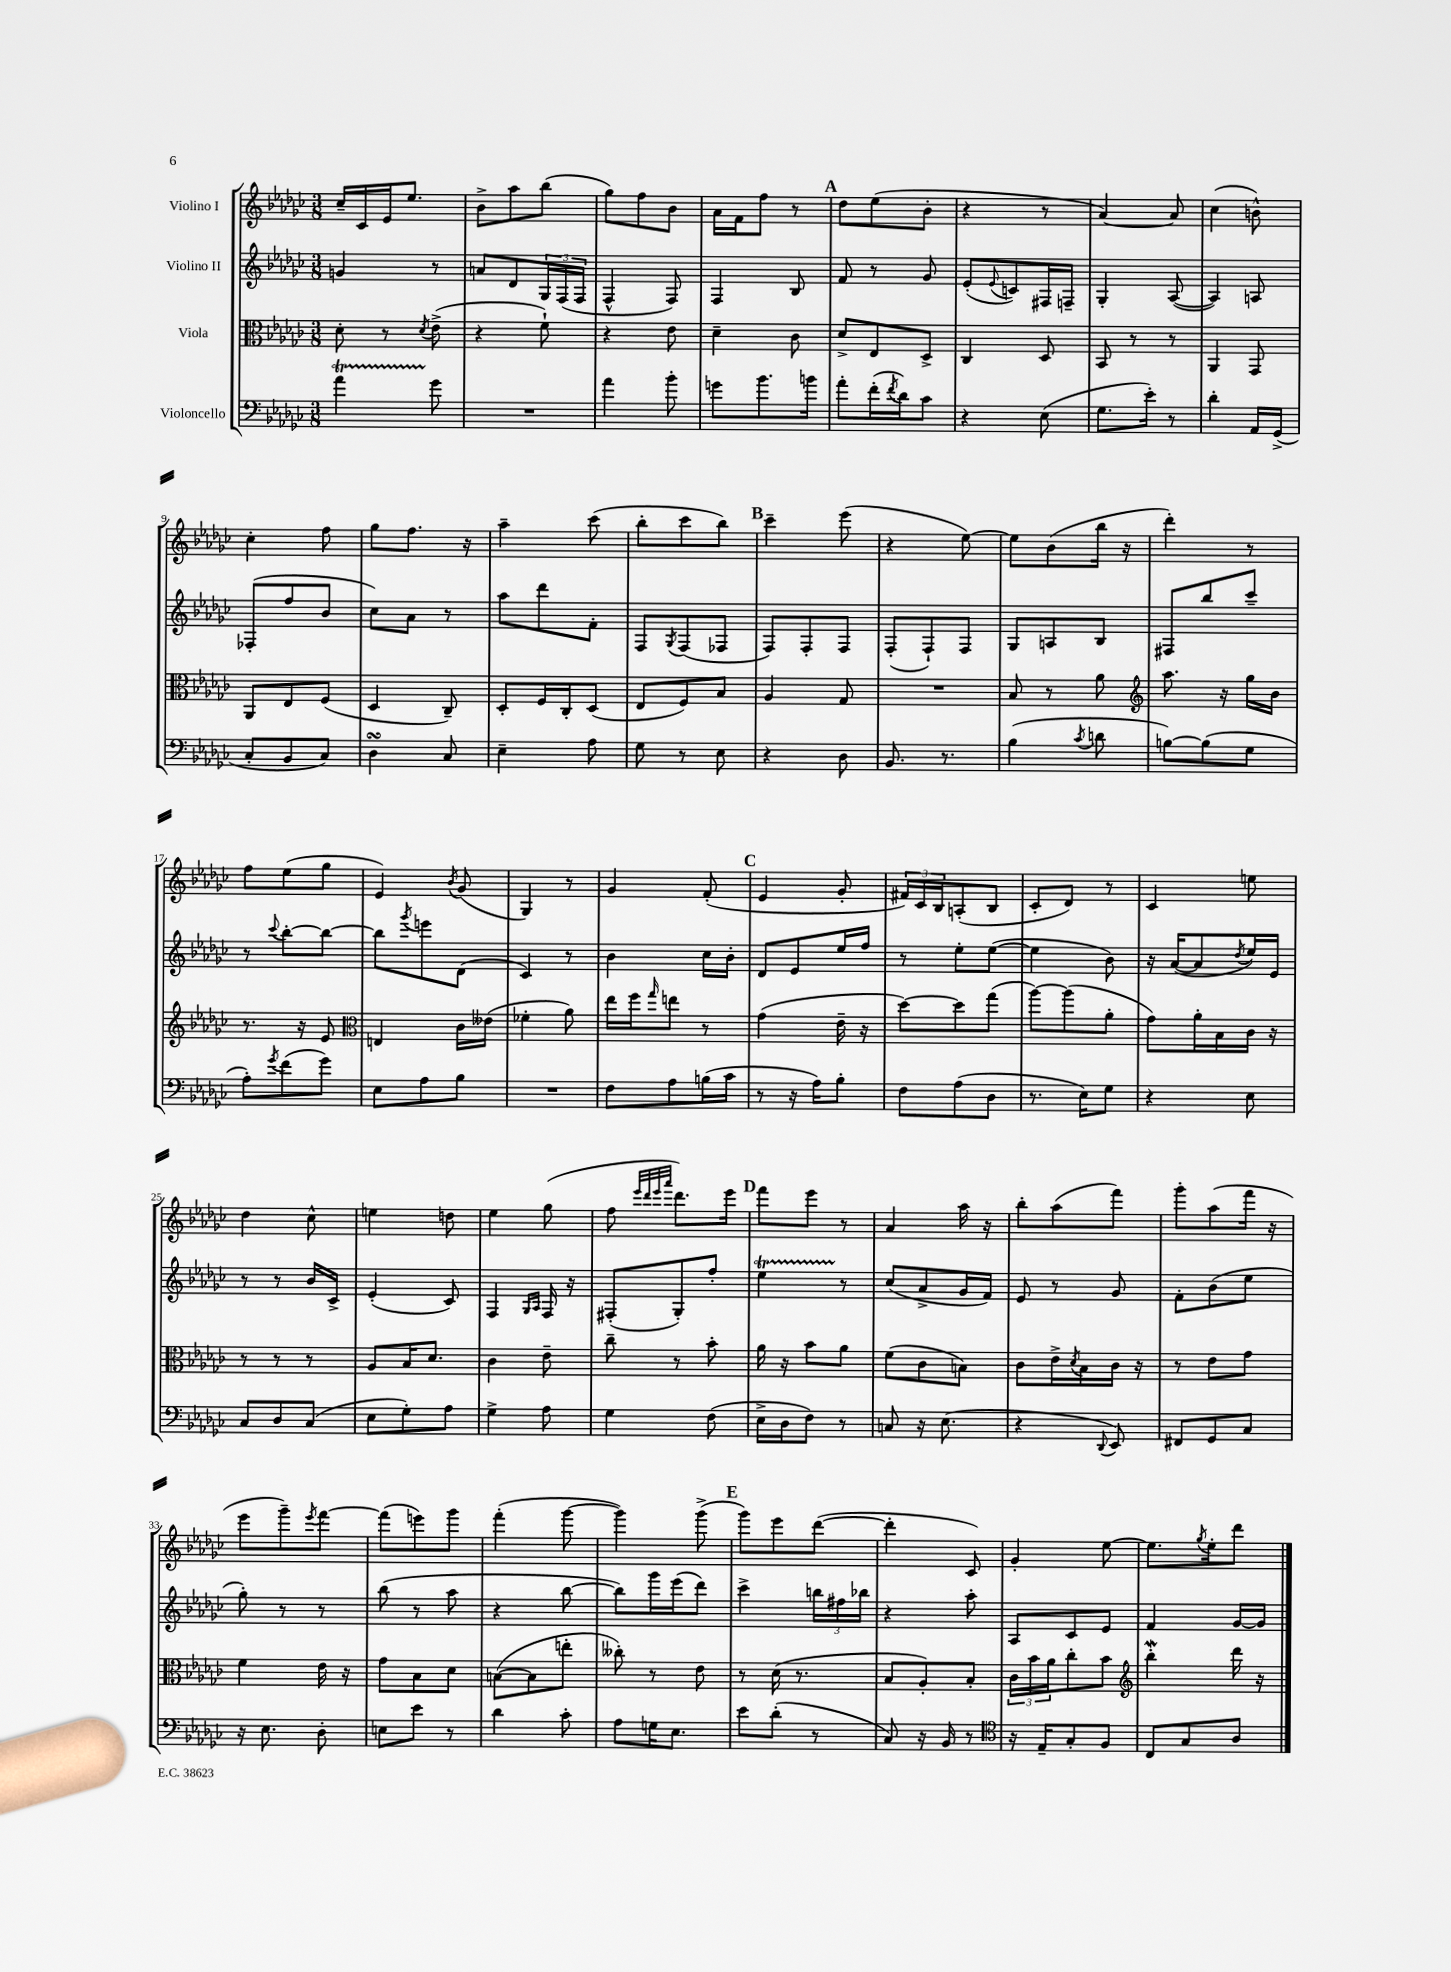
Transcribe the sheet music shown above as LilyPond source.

<<
\new StaffGroup <<
\new Staff = "s0" \with { instrumentName = "Violino I" } {
    \clef treble \key ges \major \numericTimeSignature \time 3/8
    ces''16-- ces'16 ees'16 ees''8. |
    bes'8-> aes''8 bes''8( |
    ges''8) f''8 bes'8 |
    aes'16 f'16 f''8 r8 |
    \mark \markup { \bold "A" } des''8 ees''8( bes'8-. |
    r4 r8 |
    aes'4~) aes'8 |
    ces''4( b'8-^) |
    ces''4-. f''8 |
    ges''8 f''8. r16 |
    aes''4-- ces'''8( |
    bes''8-. ces'''8 bes''8) |
    \mark \markup { \bold "B" } ces'''4-- ees'''8( |
    r4 ees''8~) |
    ees''8 bes'8( bes''16 r16 |
    des'''4-.) r8 |
    f''8 ees''8( ges''8 |
    ees'4) \acciaccatura { bes'8 } ges'8( |
    ges4) r8 |
    ges'4 f'8-.( |
    \mark \markup { \bold "C" } ees'4 ges'8-. |
    \tuplet 3/2 { fis'16) ces'16 bes16 } a8-.( bes8 |
    ces'8-. des'8) r8 |
    ces'4 e''8 |
    des''4 ces''8-^ |
    e''4 d''8 |
    ees''4 ges''8( |
    f''8 \grace { ees'''32 des'''32 ees'''32 aes'''32 } des'''8.) ees'''16 |
    \mark \markup { \bold "D" } f'''8 ees'''8 r8 |
    aes'4 aes''16 r16 |
    bes''8-. aes''8( f'''8) |
    ges'''8-. aes''8( f'''16 r16 |
    ees'''8 ges'''8--) \acciaccatura { ees'''8 } f'''8~ |
    f'''8( e'''8) ges'''8 |
    f'''4-.( ges'''8~ |
    ges'''4) ges'''8->( |
    \mark \markup { \bold "E" } ges'''8) ees'''8 des'''8~( |
    des'''4-. ces'8) |
    ges'4-. ees''8~ |
    ees''8. \acciaccatura { ges''8 } ees''16-. des'''8 \bar "|." |
}
\new Staff = "s1" \with { instrumentName = "Violino II" } {
    \clef treble \key ges \major \numericTimeSignature \time 3/8
    g'4 r8 |
    a'8 des'8 \tuplet 3/2 { ges16 f16( f16 } |
    f4-^ f8) |
    f4 bes8 |
    \mark \markup { \bold "A" } f'8 r8 ges'8 |
    ees'8-.( \appoggiatura { ees'8 } c'8) fis16 f16-- |
    ges4-. aes8~( |
    aes4) a8 |
    fes8-.( f''8 bes'8 |
    ces''8) aes'8 r8 |
    aes''8 des'''8 f'8-. |
    f8 \acciaccatura { ges8 } f8( fes8 |
    \mark \markup { \bold "B" } f8) f8-. f8 |
    f8-.( f8-!) f8 |
    ges8 a8 bes8 |
    fis8 bes''8 ces'''8-- |
    r8 \appoggiatura { ces'''8 } bes''8~-. bes''8~ |
    bes''8 \acciaccatura { ges'''8 } e'''8 des'8( |
    ces'4) r8 |
    bes'4 ces''16 bes'16-. |
    \mark \markup { \bold "C" } des'8 ees'8 ees''16 f''16 |
    r8 ees''8-. ees''8~( |
    ees''4 bes'8) |
    r16 aes'16~( aes'8 \acciaccatura { des''8 } ees''16) ees'16 |
    r8 r8 bes'16 ces'16-> |
    ees'4-.( ces'8) |
    f4 \grace { ges16 aes16 } f16 r16 |
    fis8-.( ges8-.) f''8-. |
    \mark \markup { \bold "D" } ees''4\startTrillSpan r8\stopTrillSpan |
    ces''8( aes'8-> ges'16 f'16) |
    ees'8 r8 ges'8 |
    f'8-. bes'8( ees''8 |
    ges''8-.) r8 r8 |
    bes''8( r8 aes''8 |
    r4 bes''8~ |
    bes''8) ges'''16 ees'''16( des'''8) |
    \mark \markup { \bold "E" } ces'''4-> \tuplet 3/2 { b''16 fis''16 bes''16 } |
    r4 aes''8-. |
    aes8 ces'8 ees'8 |
    f'4 ges'16~ ges'16 \bar "|." |
}
\new Staff = "s2" \with { instrumentName = "Viola" } {
    \clef alto \key ges \major \numericTimeSignature \time 3/8
    des'8-. r8 \acciaccatura { des'8 } ees'8->( |
    r4 f'8-!) |
    r4 ees'8 |
    des'4-- ces'8 |
    \mark \markup { \bold "A" } des'8-> ees8 des8-> |
    ces4 des8 |
    bes,8 r8 r8 |
    aes,4 ges,8 |
    aes,8 ees8 f8( |
    des4 ces8--) |
    des8-. f16 ces16-. des8( |
    ees8 f8) bes8 |
    \mark \markup { \bold "B" } aes4 ges8 |
    R4. |
    bes8 r8 aes'8 |
    \clef treble aes''8. r16 ges''16 bes'16 |
    r8. r16 ees'8 |
    \clef alto e4 ces'16 eeses'16( |
    fes'4-. aes'8) |
    ees''16 f''16 \grace { ges''16 } e''8 r8 |
    \mark \markup { \bold "C" } ges'4( ees'16-- r16 |
    des''8~) des''8 ges''8( |
    aes''8~) aes''8( aes'8-. |
    ges'8) aes'16-. bes16 ces'16 r16 |
    r8 r8 r8 |
    aes8 bes16 des'8. |
    ces'4 ees'8-- |
    ces''8-- r8 bes'8-. |
    \mark \markup { \bold "D" } aes'16 r16 bes'8 aes'8 |
    f'8( ces'8 b8) |
    ces'8 ees'16-> \acciaccatura { des'8 } bes16 ces'16 r16 |
    r8 ees'8 ges'8 |
    f'4 ees'16 r16 |
    ges'8 bes8 des'8 |
    b8~( b8 e''8-. |
    ceses''8-.) r8 ees'8 |
    \mark \markup { \bold "E" } r8 des'16( r8. |
    bes8 aes8-.) bes8-. |
    \tuplet 3/2 { ces'16 bes'16 aes'16 } ces''8-. bes'8 |
    \clef treble bes''4-.\mordent des'''16 r16 \bar "|." |
}
\new Staff = "s3" \with { instrumentName = "Violoncello" } {
    \clef bass \key ges \major \numericTimeSignature \time 3/8
    aes'4\startTrillSpan ges'8\stopTrillSpan |
    R4. |
    aes'4 bes'8-. |
    g'8 bes'8. b'16 |
    \mark \markup { \bold "A" } aes'8-. f'16-.( \acciaccatura { f'8 } des'16) ces'8 |
    r4 ees8( |
    ges8. ees'16-.) r8 |
    des'4-. aes,16 ges,16->( |
    ces8-. bes,8 ces8) |
    des4\turn ces8 |
    ees4-- aes8 |
    ges8 r8 ees8 |
    \mark \markup { \bold "B" } r4 des8 |
    bes,8. r8. |
    bes4( \acciaccatura { ces'8 } d'8 |
    b8~) b8( ges8 |
    aes8-.) \acciaccatura { ges'8 } f'8( ges'8) |
    ees8 aes8 bes8 |
    R4. |
    f8 aes8 b16( ces'16 |
    \mark \markup { \bold "C" } r8 r16 aes16) bes8-. |
    f8 aes8( des8 |
    r8. ees16) ges8 |
    r4 ees8 |
    ces8 des8 ces8( |
    ees8 ges8-.) aes8 |
    ges4-> aes8 |
    ges4 f8( |
    \mark \markup { \bold "D" } ees16-> des16 f8) r8 |
    c8 r16 ees8.( |
    r4 \appoggiatura { des,8 } ees,8) |
    fis,8 ges,8 ces8 |
    r16 ees8. des8-. |
    e8 ees'8 r8 |
    des'4 ces'8-. |
    aes8 g16 ees8. |
    \mark \markup { \bold "E" } ees'8 des'8-.( r8 |
    ces8) r16 bes,16 r8 |
    \clef tenor r16 ees16-- ges8-. f8 |
    ces8 ges8 aes8 \bar "|." |
}
>>
>>
